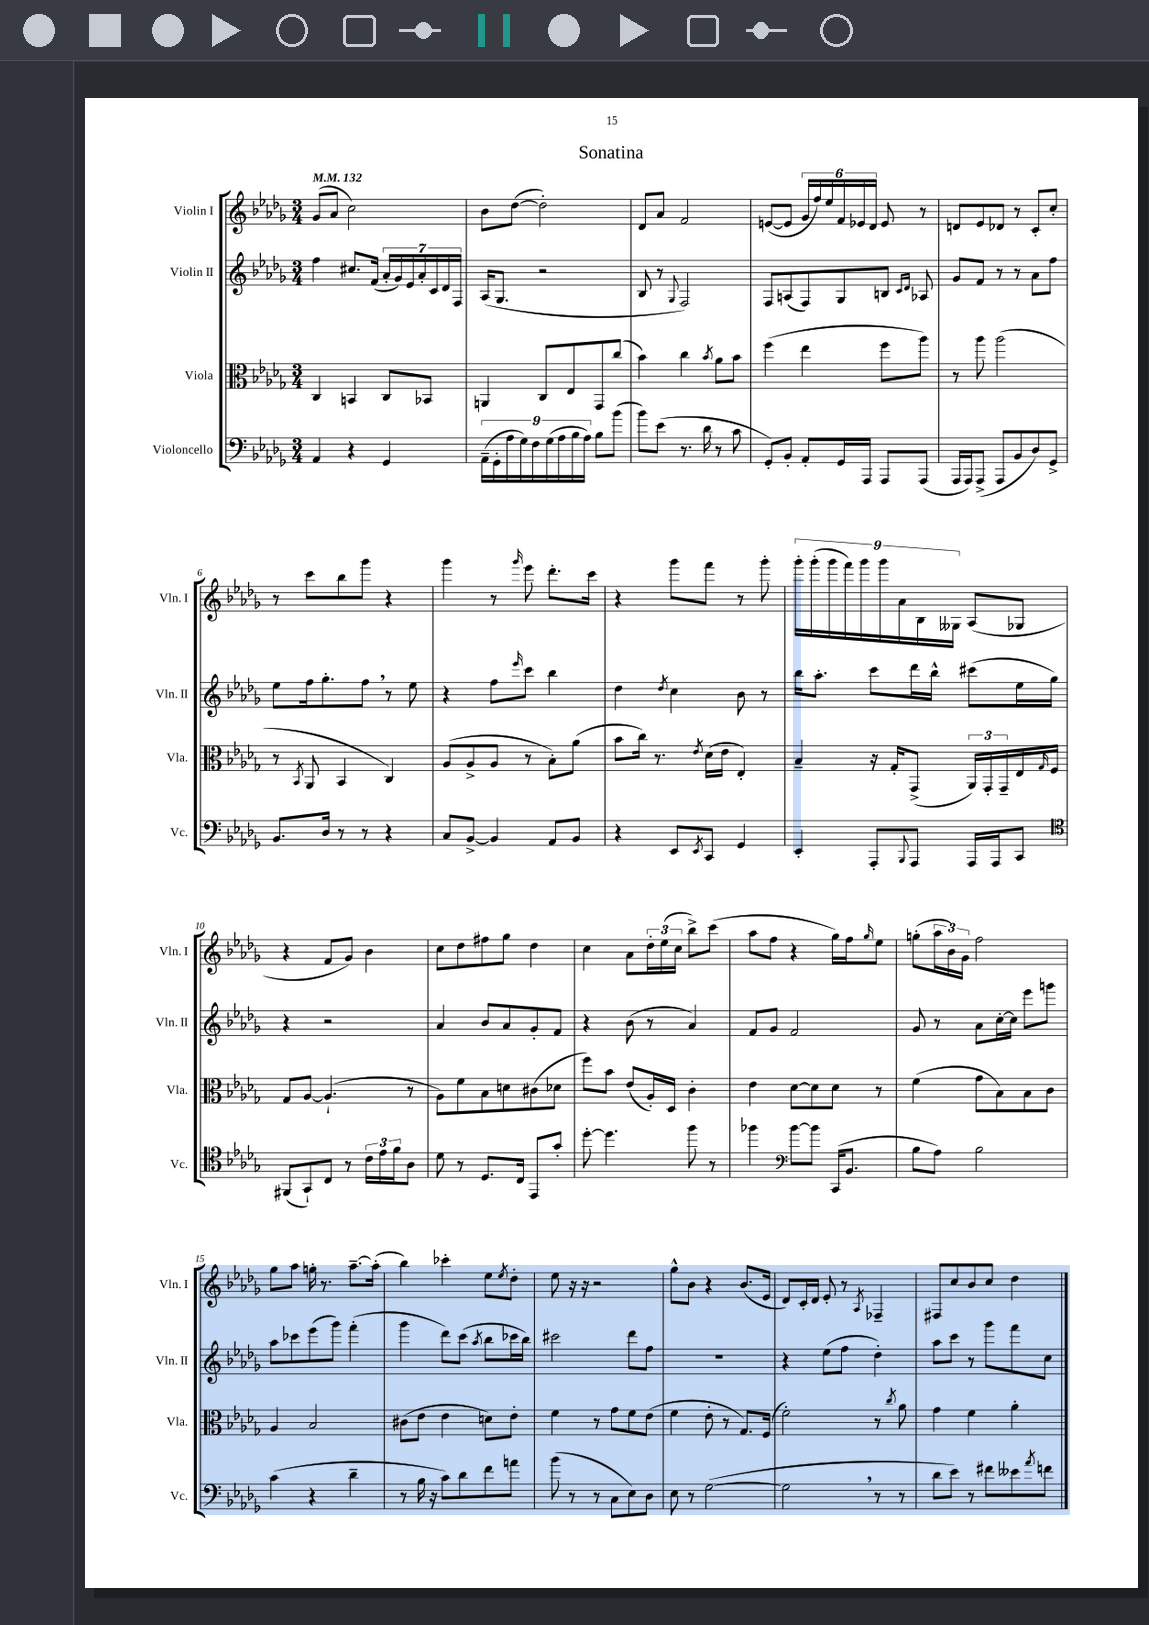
\header { title = "Sonatina" }
<<
\new StaffGroup <<
\new Staff = "s0" \with { instrumentName = "Violin I" shortInstrumentName = "Vln. I" } {
    \clef treble \key des \major \numericTimeSignature \time 3/4 \tempo 4 = 132
    ges'8( aes'8 c''2) |
    bes'8 des''8~( des''2-.) |
    des'8 aes'8 f'2 |
    e'8~( e'8 \tuplet 6/4 { ges'16 f''16) ees''16 f'16 ees'16 des'16 } ees'8 r8 |
    d'8 ees'8 des'8 r8 c'8-. c''8-. |
    r8 c'''8 bes''8 ges'''8 r4 |
    ges'''4 r8 \grace { ges'''16 } ees'''8 des'''8.-. c'''16 |
    r4 ges'''8 f'''8 r8 ges'''8-. |
    \tuplet 9/8 { ges'''16-. ges'''16-.( ges'''16 f'''16) ges'''16 ges'''16 aes'16 bes16 geses16 } aes8( ges8 |
    r4 f'8 ges'8) bes'4 |
    c''8 des''8 fis''8 ges''8 des''4 |
    c''4 aes'8 \tuplet 3/2 { des''16-. ees''16( c''16 } bes''8->) c'''8( |
    aes''8 f''8 r4 ges''16) f''16 \grace { ges''16 } ees''8 |
    g''8-.( \tuplet 3/2 { aes''16 bes'16) ges'16 } f''2 |
    ges''8 aes''8 g''16-. r8. aes''8.~-- aes''16-.( |
    bes''4) ces'''4-. ees''8 \acciaccatura { ees''8 } des''8-. |
    ees''8 r16 r16 r2 |
    ges''8-^ bes'8 r4 bes'8.( ees'16 |
    des'8) c'16-. des'16 ees'8-. r8 \acciaccatura { aes8 } fes4-- |
    fis8 c''8 bes'8 c''8 des''4 \bar "|." |
}
\new Staff = "s1" \with { instrumentName = "Violin II" shortInstrumentName = "Vln. II" } {
    \clef treble \key des \major \numericTimeSignature \time 3/4
    f''4 cis''8. f'16( \tuplet 7/4 { aes'16-. ges'16) ees'16 aes'16-. c'16 des'16 f16 } |
    aes16( ges8. r2 |
    bes8 r8 \appoggiatura { ges8 } f2) |
    f8 a8( f8) ges8 b8 \grace { c'16 des'16 } aes8 |
    ges'8 f'8 r8 r8 aes'8 f''8 |
    ees''8 f''16 ges''8.-. f''8 \breathe r8 ees''8 |
    r4 f''8 \grace { ees'''16 } c'''8 bes''4 |
    des''4 \acciaccatura { des''8 } c''4 bes'8 r8 |
    bes''16 aes''8.-. c'''8 des'''16 bes''16-^ cis'''8( ees''16 ges''16) |
    r4 r2 |
    aes'4 bes'8 aes'8 ges'8-. f'8 |
    r4 bes'8( r8 aes'4) |
    f'8 ges'8 f'2 |
    ges'8 r8 aes'8 c''16~-. c''16 ees'''8 g'''8 |
    aes''8 ces'''8 ees'''8( ges'''8) f'''4-.( |
    ges'''4 des'''8) c'''8( \acciaccatura { aes''8 } bes''8 ces'''16 bes''16) |
    cis'''2 des'''8 f''8 |
    R2. |
    r4 ees''8( f''8 des''4-.) |
    aes''8 c'''8 r8 ges'''8 f'''8 c''8 \bar "|." |
}
\new Staff = "s2" \with { instrumentName = "Viola" shortInstrumentName = "Vla." } {
    \clef alto \key des \major \numericTimeSignature \time 3/4
    c4 b,4 c8 bes,8 |
    a,4 c8 ees8 ges,8 c''8( |
    bes'4) c''4 \acciaccatura { bes'8 } aes'8 bes'8 |
    f''4( ees''4 f''8 aes''8) |
    r8 aes''8 aes''2( |
    r8 \acciaccatura { bes,8 } aes,8 bes,4 c4) |
    aes8( aes8-> aes8 r8 bes8-.) aes'8( |
    bes'8 c''16) r8. \acciaccatura { ees'8 } des'16( ees'16 ees4-.) |
    bes4-- r16 ges16-. ges,8->( \tuplet 3/2 { aes,16) ges,16-. ges,16-- } ees16 \grace { ges16 } f16 |
    ges8 aes8~ aes4.-!( r8 |
    aes8) f'8 bes8 d'8 cis'8( des'8 |
    f''8) bes'8 ees'8( aes16-.) des16 c'4-. |
    ees'4 des'8~ des'8 des'8 r8 |
    f'4( ges'8 bes8) bes8 c'8 |
    aes4 bes2 |
    cis'8( ees'8 ees'4 d'8) ees'8-. |
    f'4 r8 ges'8 f'8 ees'8( |
    f'4 ees'8-. r8 ges8.) f16( |
    f'2-.) r8 \acciaccatura { c''8 } aes'8 |
    ges'4 f'4 aes'4-. \bar "|." |
}
\new Staff = "s3" \with { instrumentName = "Violoncello" shortInstrumentName = "Vc." } {
    \clef bass \key des \major \numericTimeSignature \time 3/4
    aes,4 r4 ges,4 |
    \tuplet 9/8 { aes,16--( ges,16-. aes16 ges16) f16 ges16( aes16 bes16 aes16) } bes8 bes'8( |
    bes'8) ees'8( r8. des'16 r8 c'8 |
    ges,8-.) bes,8-. aes,8-. ges,16 aes,,16 aes,,8 aes,,8( |
    aes,,16 aes,,16) aes,,8->( aes,,8 bes,8 des8) ges,8-> |
    bes,8. des16 r8 r8 r4 |
    c8 bes,8~-> bes,4 aes,8 bes,8 |
    r4 ees,8 \acciaccatura { ees,8 } c,8 ges,4 |
    ees,4-. aes,,8-. \appoggiatura { bes,,8 } aes,,8 aes,,16 aes,,16 c,8 |
    \clef tenor fis,8( ges,8-!) c8 r8 \tuplet 3/2 { c'16 ees'16 f'16 } aes8 |
    des'8 r8 des8. c16 ees,8 ges'8-. |
    des''8~-. des''4. f''8 r8 |
    fes''4 \clef bass bes'8~ bes'8 c,16( bes,8. |
    bes8 aes8) bes2 |
    c'4( r4 des'4-- |
    r8 bes16 r16 c'8) des'8 f'8 a'8 |
    bes'8( r8 r8 c8 ees8) des8 |
    ees8 r8 ges2~( |
    ges2 \breathe r8 r8 |
    des'8 ees'8) r8 fis'8 eeses'8 \acciaccatura { aes'8 } f'8 \bar "|." |
}
>>
>>
